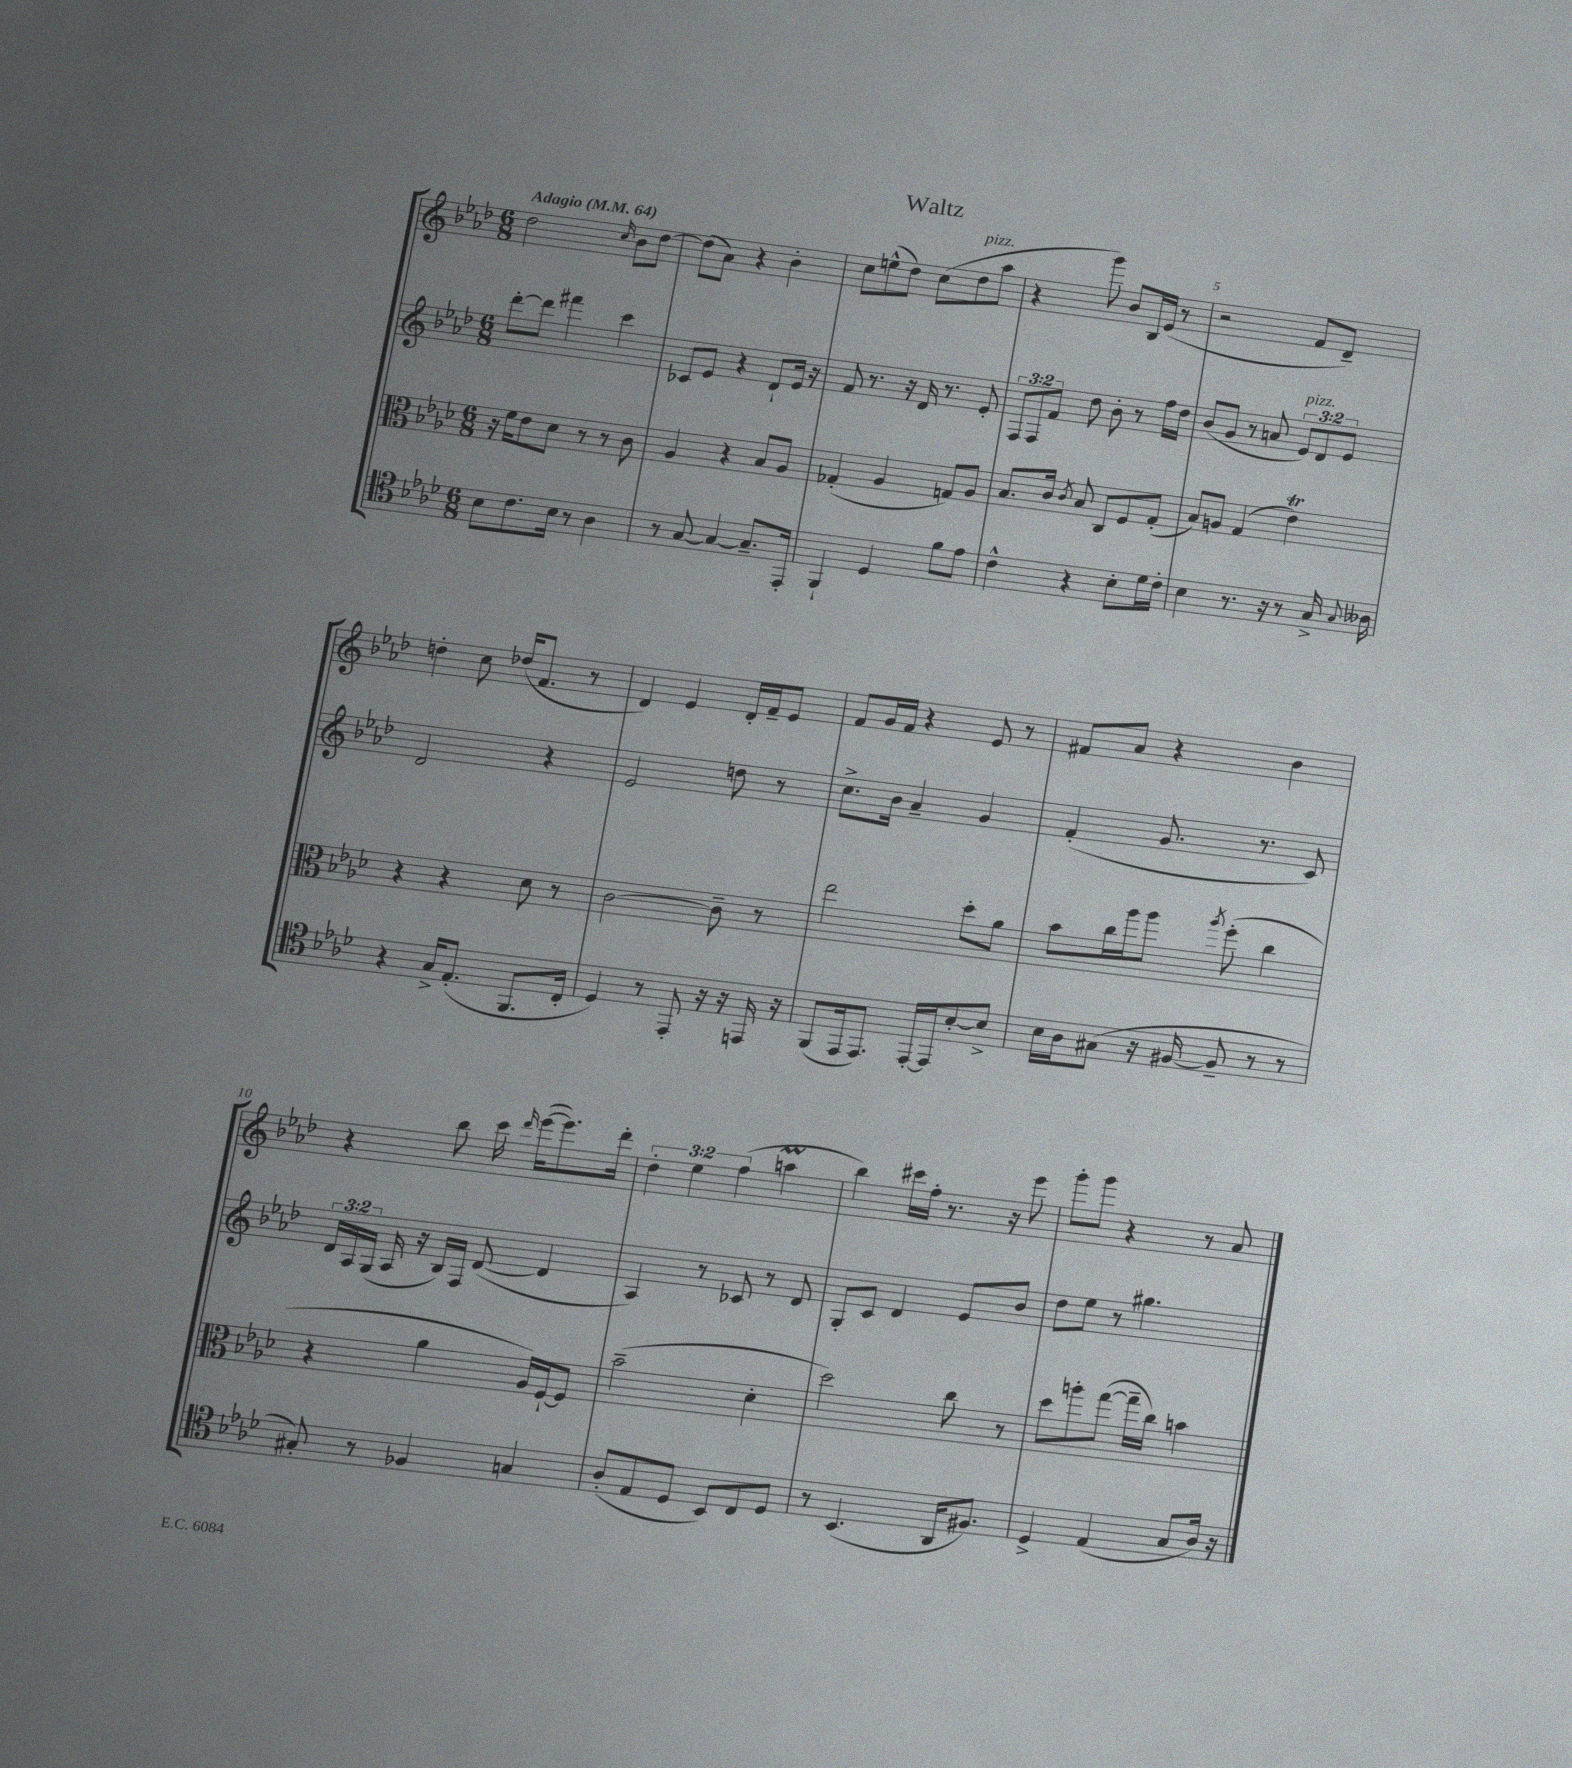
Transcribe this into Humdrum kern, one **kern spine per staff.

**kern	**kern	**kern	**kern
*part4	*part3	*part2	*part1
*staff4	*staff3	*staff2	*staff1
*clefC4	*clefC3	*clefG2	*clefG2
*k[b-e-a-d-]	*k[b-e-a-d-]	*k[b-e-a-d-]	*k[b-e-a-d-]
*M6/8	*M6/8	*M6/8	*M6/8
*MM64	*MM64	*MM64	*MM64
=1	=1	=1	=1
!	!	!	!LO:TX:a:B:t=Adagio
8B-\L	16r	[8ddd-'\L	2dd-\
.	16f\KL	.	.
8.c\	8e-\	8ddd-\J]	.
.	8d-\J	4fff#X\	.
16B-\Jk	.	.	.
8r	8r	.	.
.	.	.	16qqcc/
4A-\	8r	4ccc\	8b-\L
.	8c\	.	[8dd-\J
=2	=2	=2	=2
8r	4A-/	8c-X/L	(8dd-\L]
[8G/	.	8e-/J	8a-\J)
4G/_	4r	4r	4r
8.G~/L]	8B-/L	8d-`/L	4b-'\
.	8A-/J	16e-/Jk	.
16EE-'/Jk	.	16r	.
=3	=3	=3	=3
4FF`/	(4G-X'/	8f/	8cc\L
.	.	8.r	(8een^^\
4D-/	4A-/	.	8dd-\J)
.	.	16r	.
.	.	16d-/	(8cc\L
.	.	8.r	.
!	!	!	!LO:TX:a:i:t=pizz.
8f\L	8Gn/L)	.	8dd-\
8e-\J	8A-/J	8e-'/	8aa-\J
=4	=4	=4	=4
4c^^\	8.B-/L	12F/L	4r
.	.	12F/	.
.	.	12f/J	.
.	16c/Jk	.	.
.	8qc/	.	.
4r	8B-/	8dd-\	8ggg\)
.	8C/L	8b-'\	8b-/L
8B-'\L	8F/	8r	16B-/L
.	.	.	(16e-/JJ
16d-\L	(8G'/J	16ff\LL	8r
16c'\JJ	.	16dd-\JJ	.
=5	=5	=5	=5
4B-\	8B-/L)	(8b-/L	2r
.	8An/J	8g/J	.
8.r	(4G/	8r	.
.	.	8an/	.
16r	.	.	.
!	!	!LO:TX:a:i:t=pizz.	!
8r	4e-T\)	12e-/L)	8f/L
.	.	12d-/	.
16G^/	.	.	8d-~/J)
.	.	12e-/J	.
8qqG/	.	.	.
16A--X\	.	.	.
!!LO:LB:g=z
=6	=6	=6	=6
4r	4r	2d-/	4ddn'\
16G^/KL	4r	.	8cc\
(8.E-'/J	.	.	.
.	.	.	(16dd-X/KL
.	.	.	8.f/J
8.FF/L	8d-\	4r	.
.	8r	.	8r
16C'/Jk	.	.	.
=7	=7	=7	=7
4D-/)	[2c\	2e-/	4d-/)
8r	.	.	4e-/
8EE-'/	.	.	.
16r	8c~\]	8ddn\	16d-'/LL
16r	.	.	16f~/J
16EEn/	8r	8r	8e-/J
16r	.	.	.
=8	=8	=8	=8
(8FF/L	2ee-\	8.cc^\L	8f/L
16EE-/k	.	.	16g/L
8.EE-/J)	.	16b-\Jk	16f/JJ
.	.	4a-~/	4r
[16EE-'/LL	.	.	.
16EE-/J]	.	.	.
[8B-'/	8dd-'\L	4g/	8e-/
8B-^/J]	8a-\J	.	8r
=9	=9	=9	=9
16B-\LL	8b-\L	(4f'/	8f#X/L
16A-\J	.	.	.
(8G#X\J	16cc\L	.	8a-/J
.	16aa-\J	.	.
16r	8aa-\J	8.g/	4r
[16F#X/	.	.	.
.	8qaa-/	.	.
8F#~/]	(8ff'\	.	.
.	.	8.r	.
8r	4cc\	.	4b-\
8r	.	8c/)	.
!!LO:LB:g=z
=10	=10	=10	=10
8G#X'/)	4r	24d-/LL	4r
.	.	24A-/	.
.	.	(24G/JJ	.
8r	.	16A-/	.
.	.	16r	.
4F-X/	4a-\	16B-/LL)	8bb-\
.	.	16F/JJ	.
.	.	([8d-/	16ccc\
.	.	.	16qqddd-/
.	.	.	([16eee-\KL
4Gn/	16A-/LL)	4d-/]	8.eee-\])
.	[16F`/J	.	.
.	8F/J]	.	.
.	.	.	16ddd-'\Jk
=11	=11	=11	=11
(8A-'/L	(2b-~\	4A-/)	6dd-'\
8E-/	.	.	.
.	.	.	6ee-\
8D-/J	.	8r	.
.	.	.	(6ff\
8BB-/L)	.	8c-X/	.
8C/	4d-'\	8r	4aanm\
8D-/J	.	8d-/	.
=12	=12	=12	=12
8r	2dd-\)	8G'/L	4bb-\)
(4.BB-/	.	8c/J	.
.	.	4d-/	16ccc#X\LL
.	.	.	16ff'\JJ
.	.	.	8.r
16AA-/KL	8cc\	8e-/L	.
8.F#X/J)	.	.	16r
.	8r	8b-/J	8eee-\
=13	=13	=13	=13
4D-^/	8dd-\L	8dd-\L	8ggg'\L
.	8aan'\	8ee-\J	8ggg\J
(4E-/	([8gg\J	8r	4r
.	16gg~\LL]	4.gg#X\	.
.	16cc\JJ)	.	.
8G/L	4bn\	.	8r
16A-/Jk)	.	.	8a-/
16r	.	.	.
==	==	==	==
*-	*-	*-	*-
